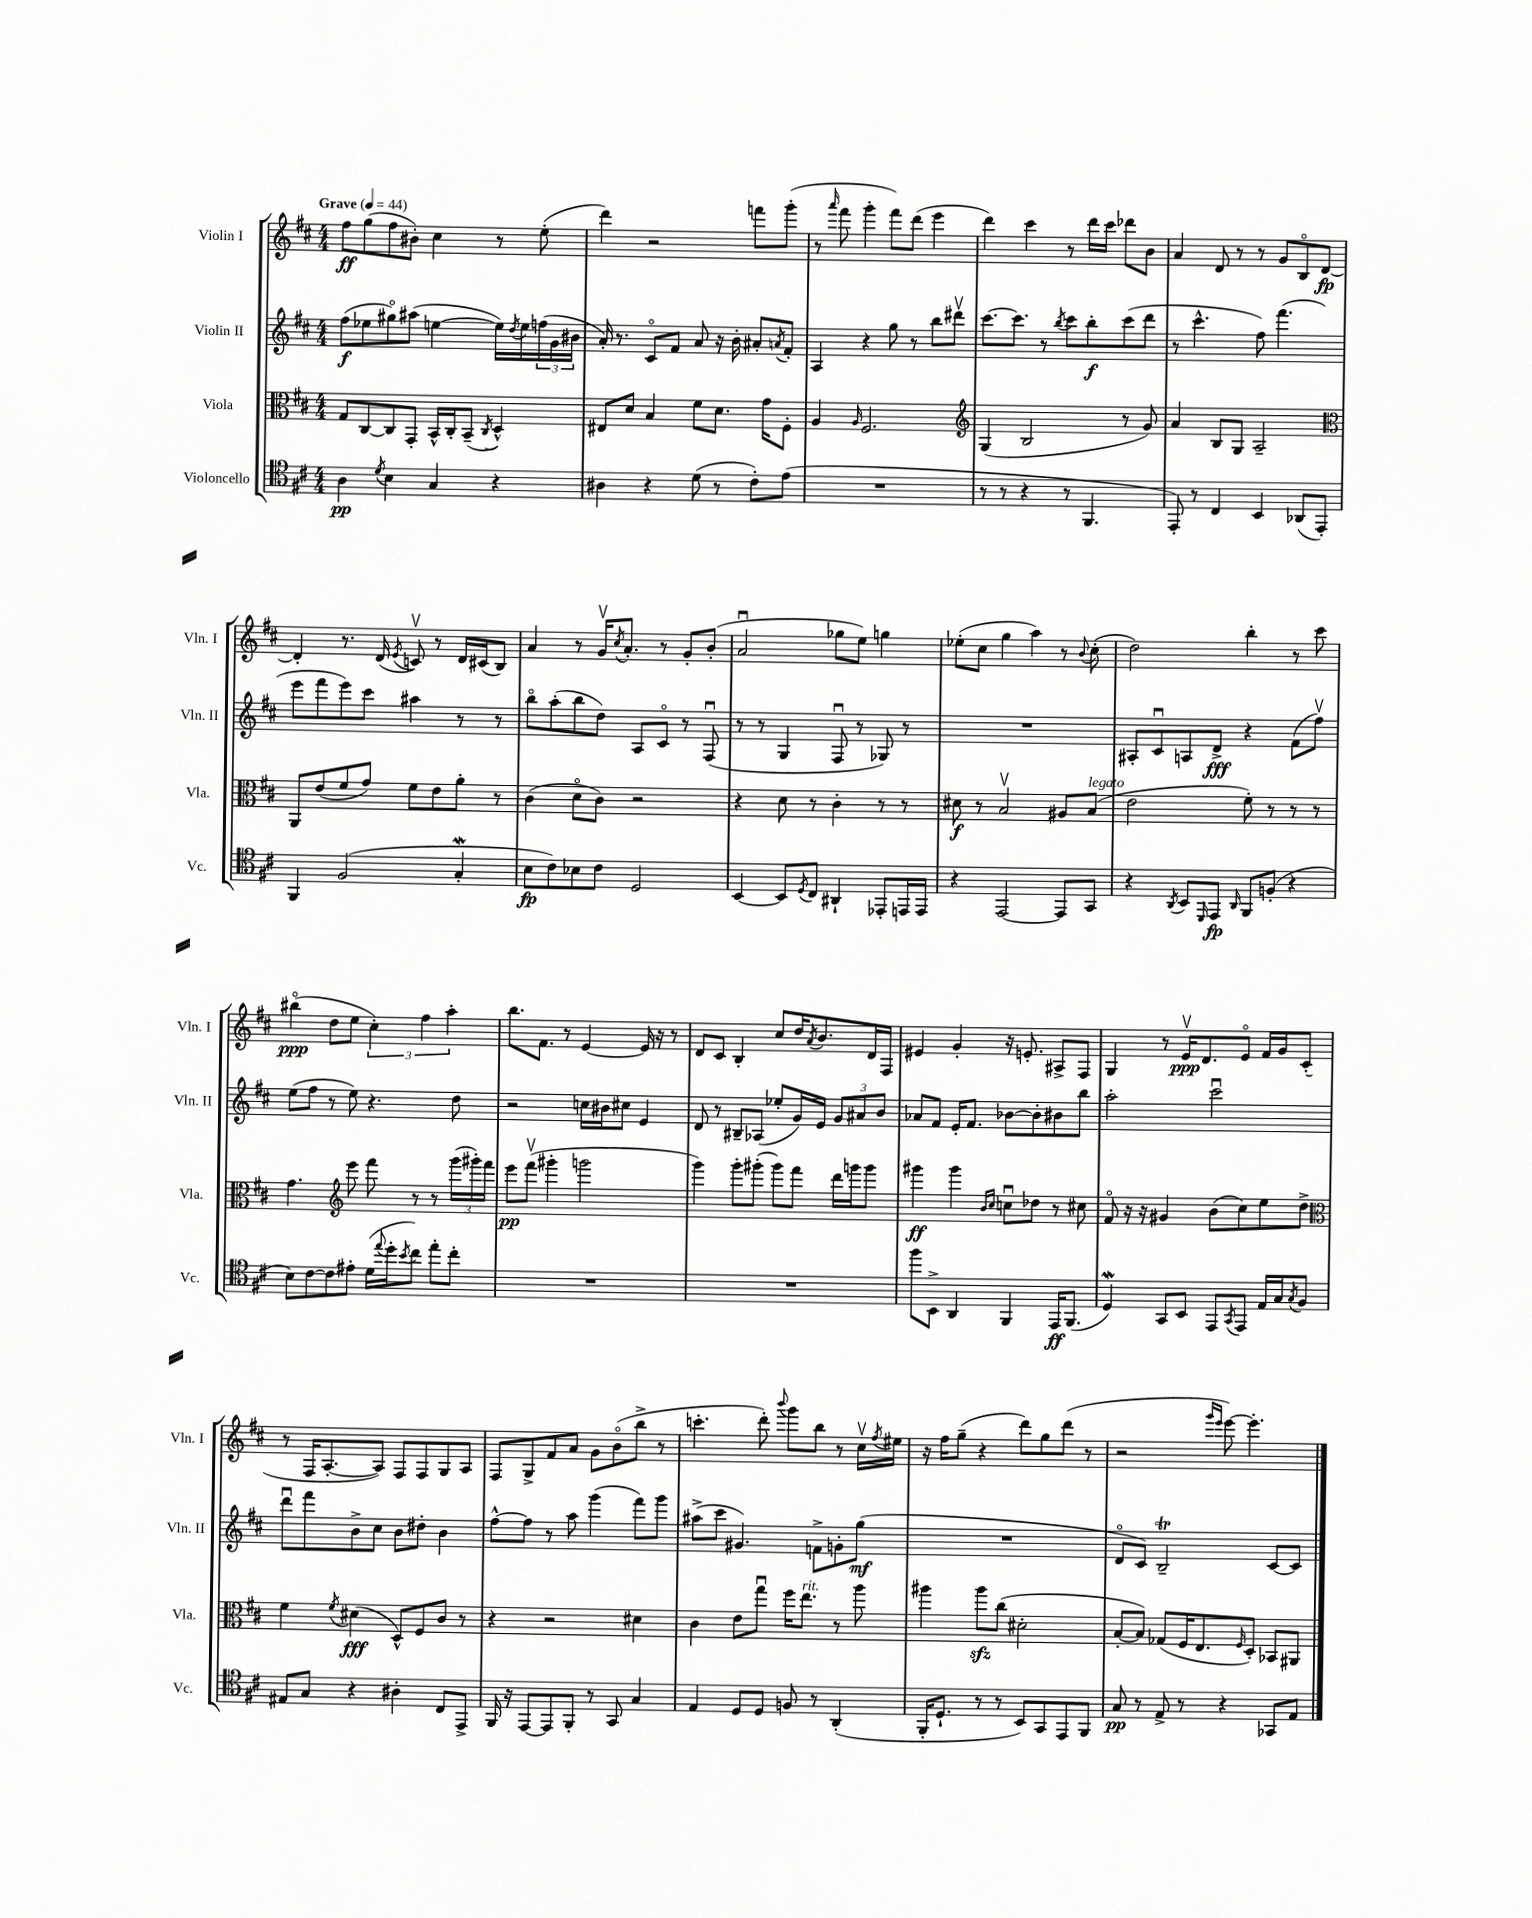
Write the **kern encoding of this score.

**kern	**dynam	**kern	**dynam	**kern	**dynam	**kern	**dynam
*part4	*part4	*part3	*part3	*part2	*part2	*part1	*part1
*staff4	*staff4	*staff3	*staff3	*staff2	*staff2	*staff1	*staff1
*I"Violoncello	*	*I"Viola	*	*I"Violin II	*	*I"Violin I	*
*I'Vc.	*	*I'Vla.	*	*I'Vln. II	*	*I'Vln. I	*
*clefC4	*	*clefC3	*	*clefG2	*	*clefG2	*
*k[f#c#]	*	*k[f#c#]	*	*k[f#c#]	*	*k[f#c#]	*
*M4/4	*	*M4/4	*	*M4/4	*	*M4/4	*
*MM44	*	*MM44	*	*MM44	*	*MM44	*
=1	=1	=1	=1	=1	=1	=1	=1
!	!	!	!	!	!	!LO:TX:a:B:t=Grave	!
4A\	pp	8G/L	.	(8ff#\L	f	8ff#\L	ff
.	.	[8C#/	.	8ee-X\	.	(8gg\	.
8qd/	.	.	.	.	.	.	.
4B\	.	8C#/]	.	8gg#X\)	.	8ff#\	.
.	.	8GG'/J	.	(8aa#X\J	.	8b#X'\J)	.
4G/	.	16BB^^/LL	.	[4een\	.	4cc#\	.
.	.	16C#'/J	.	.	.	.	.
.	.	(8BB~/J	.	.	.	.	.
.	.	8qC#/	.	.	.	.	.
4r	.	4D^^/)	.	16ee\LL])	.	8r	.
.	.	.	.	8qdd/	.	.	.
.	.	.	.	16ee\	.	.	.
.	.	.	.	(24ffn\	.	(8ee'\	.
.	.	.	.	24g\	.	.	.
.	.	.	.	24b#X\JJ	.	.	.
=2	=2	=2	=2	=2	=2	=2	=2
4A#X\	.	8E#X/L	.	16a'/)	.	4ddd\)	.
.	.	.	.	8.r	.	.	.
.	.	8d/J	.	.	.	.	.
4r	.	4B/	.	8c#/L	.	2r	.
.	.	.	.	8f#/J	.	.	.
(8d\	.	8f#\L	.	8a/	.	.	.
8r	.	8.d\J	.	16r	.	.	.
.	.	.	.	16b'\	.	.	.
8c#'\L)	.	.	.	8a#X'/L	.	8fffn\L	.
.	.	16g\KL	.	.	.	.	.
.	.	.	.	8qan/	.	.	.
(8e\J	.	8F#'\J	.	8f#'/J	.	(8ggg'\J	.
=3	=3	=3	=3	=3	=3	=3	=3
1r	.	4A/	.	4A/	.	8r	.
.	.	.	.	.	.	16qqaaa/	.
.	.	.	.	.	.	8fff#\	.
.	.	16qqA/	.	.	.	.	.
.	.	2.F#/	.	4r	.	4ggg'\	.
.	.	.	.	8gg\	.	8fff#\L)	.
.	.	.	.	8r	.	(8ddd\J	.
.	.	.	.	8bb\L	.	4eee\	.
.	.	.	.	8ddd#Xv\J	.	.	.
=4	=4	=4	=4	=4	=4	=4	=4
*	*	*clefG2	*	*	*	*	*
8r	.	(4G/	.	[8.ccc#\L	.	4ddd\)	.
8r	.	.	.	.	.	.	.
.	.	.	.	8.ccc#\J]	.	.	.
4r	.	2B/	.	.	.	4ccc#\	.
.	.	.	.	8r	.	.	.
.	.	.	.	8qbb/	.	.	.
8r	.	.	.	8ccc#\L	.	8r	.
4.FF#/	.	.	.	8bb'\	f	16ddd\LL	.
.	.	.	.	.	.	16ccc#\JJ	.
.	.	8r	.	(8ccc#\	.	8ddd-X\L	.
.	.	8g/)	.	8ddd\J	.	8b\J	.
=5	=5	=5	=5	=5	=5	=5	=5
8EE'/)	.	4a/	.	8r	.	4a/	.
8r	.	.	.	4.ccc#^^\	.	.	.
4C#/	.	8B/L	.	.	.	8d/	.
.	.	8G/J	.	.	.	8r	.
4BB/	.	2A~/	.	8ff#\)	.	8r	.
.	.	.	.	(4.fff#\	.	8g/L	.
(8AA-X/L	.	.	.	.	.	8B/	.
8EE'/J)	.	.	.	.	.	[8d/J	fp
!!LO:LB:g=z
=6	=6	=6	=6	=6	=6	=6	=6
*	*	*clefC3	*	*	*	*	*
4FF#/	.	8AA/L	.	8eee\L	.	4d'/]	.
.	.	(8e/	.	8fff#\	.	.	.
(2F#/	.	8f#/	.	8eee\)	.	8.r	.
.	.	8g/J)	.	8ccc#\J	.	.	.
.	.	.	.	.	.	(16d/	.
.	.	.	.	.	.	8qe/	.
.	.	8f#\L	.	4aa#X\	.	8cnv/)	.
.	.	8e\	.	.	.	8r	.
4Gw'/	.	8a'\J	.	8r	.	16d/LL	.
.	.	.	.	.	.	(16c#X/J	.
.	.	8r	.	8r	.	8B/J)	.
=7	=7	=7	=7	=7	=7	=7	=7
8B\L	fp	(4c#\	.	8bb\L	.	4a/	.
8c#\)	.	.	.	(8aa'\	.	.	.
8B-X\	.	8d\L	.	8bb\	.	8r	.
8c#\J	.	8c#\J)	.	8dd\J)	.	16gv/KL	.
.	.	.	.	.	.	8qcc#/	.
.	.	.	.	.	.	8.a'/J	.
2D/	.	2r	.	8A/L	.	.	.
.	.	.	.	8c#/J	.	8r	.
.	.	.	.	8r	.	8g'/L	.
.	.	.	.	(8F#u/	.	(8b'/J	.
=8	=8	=8	=8	=8	=8	=8	=8
[4BB/	.	4r	.	8r	.	2au/	.
.	.	.	.	8r	.	.	.
8BB/L]	.	8d\	.	4G/	.	.	.
8qD/	.	.	.	.	.	.	.
8C#/J	.	8r	.	.	.	.	.
4AA#X`/	.	4c#'\	.	8F#u/	.	8gg-X\L	.
.	.	.	.	8r	.	8ee\J)	.
8EE-X'/L	.	8r	.	8G-X/)	.	4ggn\	.
16EEn/L	.	8r	.	8r	.	.	.
16EE/JJ	.	.	.	.	.	.	.
=9	=9	=9	=9	=9	=9	=9	=9
4r	.	8d#X\	f	1r	.	(8ee-X'\L	.
.	.	8r	.	.	.	8cc#\J	.
[2EE/	.	2Bv/	.	.	.	4gg\	.
.	.	.	.	.	.	4aa\)	.
8EE/L]	.	8A#X/L	.	.	.	8r	.
.	.	.	.	.	.	8qqb/	.
!	!	!LO:TX:a:i:t=legato	!	!	!	!	!
8GG/J	.	(8B/J	.	.	.	(8cc#'\	.
=10	=10	=10	=10	=10	=10	=10	=10
4r	.	2e\	.	8A#X'/L	.	2dd\)	.
.	.	.	.	8c#u/	.	.	.
8qAA/	.	.	.	.	.	.	.
8BB/L	.	.	.	8An/	.	.	.
16qqDD/	.	.	.	.	.	.	.
8EE/J	fp	.	.	8d^/J	fff	.	.
16qqAA/	.	.	.	.	.	.	.
8FF#/L	.	8f#'\)	.	4r	.	4bb'\	.
(8Fn'/J	.	8r	.	.	.	.	.
4r	.	8r	.	(8f#\L	.	8r	.
.	.	8r	.	8ff#v\J)	.	8ccc#\	.
!!LO:LB:g=z
=11	=11	=11	=11	=11	=11	=11	=11
8B\L)	.	4.g\	.	(8ee\L	.	(4bb#X\	ppp
[8c#\	.	.	.	8ff#\J	.	.	.
8c#\]	.	.	.	8r	.	8dd\L	.
*	*	*clefG2	*	*	*	*	*
8e#X'\J	.	8eee\	.	8ee\)	.	8ee\J	.
(16d\LL	.	8fff#\	.	4.r	.	6cc#'\)	.
8qqee/	.	.	.	.	.	.	.
16dd'\J	.	.	.	.	.	.	.
8qb/	.	.	.	.	.	.	.
8cc#\J)	.	8r	.	.	.	.	.
.	.	.	.	.	.	6ff#\	.
8ee'\L	.	8r	.	.	.	.	.
.	.	.	.	.	.	6aa'\	.
8cc#'\J	.	(24ggg\LL	.	8dd\	.	.	.
.	.	24ggg#X'\)	.	.	.	.	.
.	.	24fff#\JJ	.	.	.	.	.
=12	=12	=12	=12	=12	=12	=12	=12
1r	.	8eee\L	pp	2r	.	8.bb\L	.
.	.	(8fff#v\J	.	.	.	.	.
.	.	.	.	.	.	8.f#\J	.
.	.	4ggg#X'\	.	.	.	.	.
.	.	.	.	.	.	8r	.
.	.	2gggn\	.	16ccn\LL	.	[4e/	.
.	.	.	.	16b#X\J	.	.	.
.	.	.	.	8cc#X\J	.	.	.
.	.	.	.	4e/	.	16e/]	.
.	.	.	.	.	.	16r	.
.	.	.	.	.	.	8r	.
=13	=13	=13	=13	=13	=13	=13	=13
1r	.	4ggg\)	.	8d/	.	8d/L	.
.	.	.	.	8r	.	8c#/J	.
.	.	8ggg'\L	.	8B#X~/L	.	4B'/	.
.	.	(8ggg#X'\J	.	(8A-X/J	.	.	.
.	.	8ggg#\L)	.	8ee-X'/L	.	8cc#/L	.
.	.	8fff#\J	.	16g/L)	.	16dd/K	.
.	.	.	.	.	.	8qa/	.
.	.	.	.	16e/JJ	.	8.b/	.
.	.	16ddd\LL	.	12g/L	.	.	.
.	.	16gggn\J	.	.	.	.	.
.	.	.	.	12a#X/	.	.	.
.	.	8ggg\J	.	.	.	16d/L	.
.	.	.	.	12b/J	.	.	.
.	.	.	.	.	.	16F#/JJ	.
=14	=14	=14	=14	=14	=14	=14	=14
8ff#\L	.	4ggg#X\	ff	8a-X/L	.	4e#X/	.
8BB^\J	.	.	.	8f#/J	.	.	.
4AA/	.	4ggg#\	.	16e'/KL	.	4g'/	.
.	.	.	.	8.f#/J	.	.	.
.	.	16qqb/LL	.	.	.	.	.
.	.	16qqcc#/JJ	.	.	.	.	.
4FF#/	.	8ccnu\L	.	[8b-X\L	.	16r	.
.	.	.	.	.	.	8.en'/	.
.	.	8dd-X\J	.	8b-'\]	.	.	.
16EE/KL	ff	8r	.	8b#X\	.	8A#X^/L	.
(8.FF#/J	.	.	.	.	.	.	.
.	.	8cc#X\	.	8bb\J	.	8F#/J	.
=15	=15	=15	=15	=15	=15	=15	=15
4Dw/)	.	8f#/	.	2aa'\	.	4G/	.
.	.	16r	.	.	.	.	.
.	.	16r	.	.	.	.	.
8GG/L	.	4g#X/	.	.	.	8r	.
8BB/J	.	.	.	.	.	16ev/KL	ppp
.	.	.	.	.	.	8.d/	.
8EE/L	.	(8b\L	.	2ccc#u\	.	.	.
8qGG/	.	.	.	.	.	.	.
8EE/J	.	8cc#\)	.	.	.	8e/J	.
16E/LL	.	8ee\	.	.	.	16f#/LL	.
16G/J	.	.	.	.	.	16g/J	.
8qG/	.	.	.	.	.	.	.
8F#/J	.	8dd^\J	.	.	.	(8c#'/J	.
!!LO:LB:g=z
=16	=16	=16	=16	=16	=16	=16	=16
*	*	*clefC3	*	*	*	*	*
8E#X/L	.	4f#\	.	8dddu\L	.	8r	.
8G/J	.	.	.	8fff#\	.	16F#/KL	.
.	.	.	.	.	.	[8.A'/	.
.	.	8qf#/	.	.	.	.	.
4r	.	(4d#X\	fff	8b^\	.	.	.
.	.	.	.	8cc#\J	.	8A/J])	.
4A#X'\	.	8D^^/L)	.	8b\L	.	8F#/L	.
.	.	8F#/	.	8dd#X'\J	.	8F#/	.
8C#/L	.	8c#/J	.	4b\	.	8G/	.
8EE^/J	.	8r	.	.	.	8A/J	.
=17	=17	=17	=17	=17	=17	=17	=17
16FF#/	.	4r	.	[8ff#^^\L	.	8F#/L	.
16r	.	.	.	.	.	.	.
[8EE/L	.	.	.	8ff#\J]	.	8G^/	.
8EE/]	.	2r	.	8r	.	8f#/	.
8FF#'/J	.	.	.	8aa\	.	8a/J	.
8r	.	.	.	(4ggg\	.	8g\L	.
8GG/	.	.	.	.	.	(8b\	.
4G/	.	4d#X\	.	8fff#\L)	.	8bb^\J	.
.	.	.	.	8ggg\J	.	8r	.
=18	=18	=18	=18	=18	=18	=18	=18
4E/	.	4c#\	.	(8aa#X^\L	.	4.cccn'\	.
.	.	.	.	8ccc#\J	.	.	.
8D/L	.	8e\L	.	4.g#X/)	.	.	.
8D/J	.	8ggu\J	.	.	.	8ddd'\)	.
.	.	.	.	.	.	8qqbbb/	.
8Fn/	.	16ff#\KL	.	.	.	8ggg\L	.
!	!	!LO:TX:a:i:t=rit.	!	!	!	!	!
.	.	8.ee\J	.	.	.	.	.
8r	.	.	.	8fn^\L	.	8bb\J	.
(4AA'/	.	8r	.	8gn'\	.	8r	.
.	.	8aa\	.	(8gg\J	mf	16cc#v\LL	.
.	.	.	.	.	.	8qff#/	.
.	.	.	.	.	.	16ee#X\JJ	.
=19	=19	=19	=19	=19	=19	=19	=19
16FF#'/KL	.	4aa#X\	.	1r	.	16r	.
8.D`/J	.	.	.	.	.	16ff#\KL	.
.	.	.	.	.	.	(8gg~\J	.
8r	.	8aa#zz\L	.	.	.	4r	.
8r	.	(8cc#\J	.	.	.	.	.
8BB/L)	.	2d#X'\	.	.	.	8ddd\L)	.
8GG/	.	.	.	.	.	8gg\	.
8EE/	.	.	.	.	.	(8ddd\J	.
8FF#/J	.	.	.	.	.	8r	.
=20	=20	=20	=20	=20	=20	=20	=20
8G/	pp	[8B'/L	.	8d/L	.	2r	.
8r	.	8B/J])	.	8c#/J)	.	.	.
8E^/	.	(8G-X/L	.	2BT~/	.	.	.
8r	.	16F#/K	.	.	.	.	.
.	.	8.E/	.	.	.	.	.
.	.	.	.	.	.	16qqggg/LL	.
.	.	.	.	.	.	16qqeee/JJ	.
4r	.	.	.	.	.	[8eee\)	.
.	.	16qqF#/	.	.	.	.	.
.	.	8D'/J)	.	.	.	4.eee'\]	.
8GG-X/L	.	8BB-X/L	.	[8c#/L	.	.	.
8E/J	.	8AA#X/J	.	8c#/J]	.	.	.
==	==	==	==	==	==	==	==
*-	*-	*-	*-	*-	*-	*-	*-
